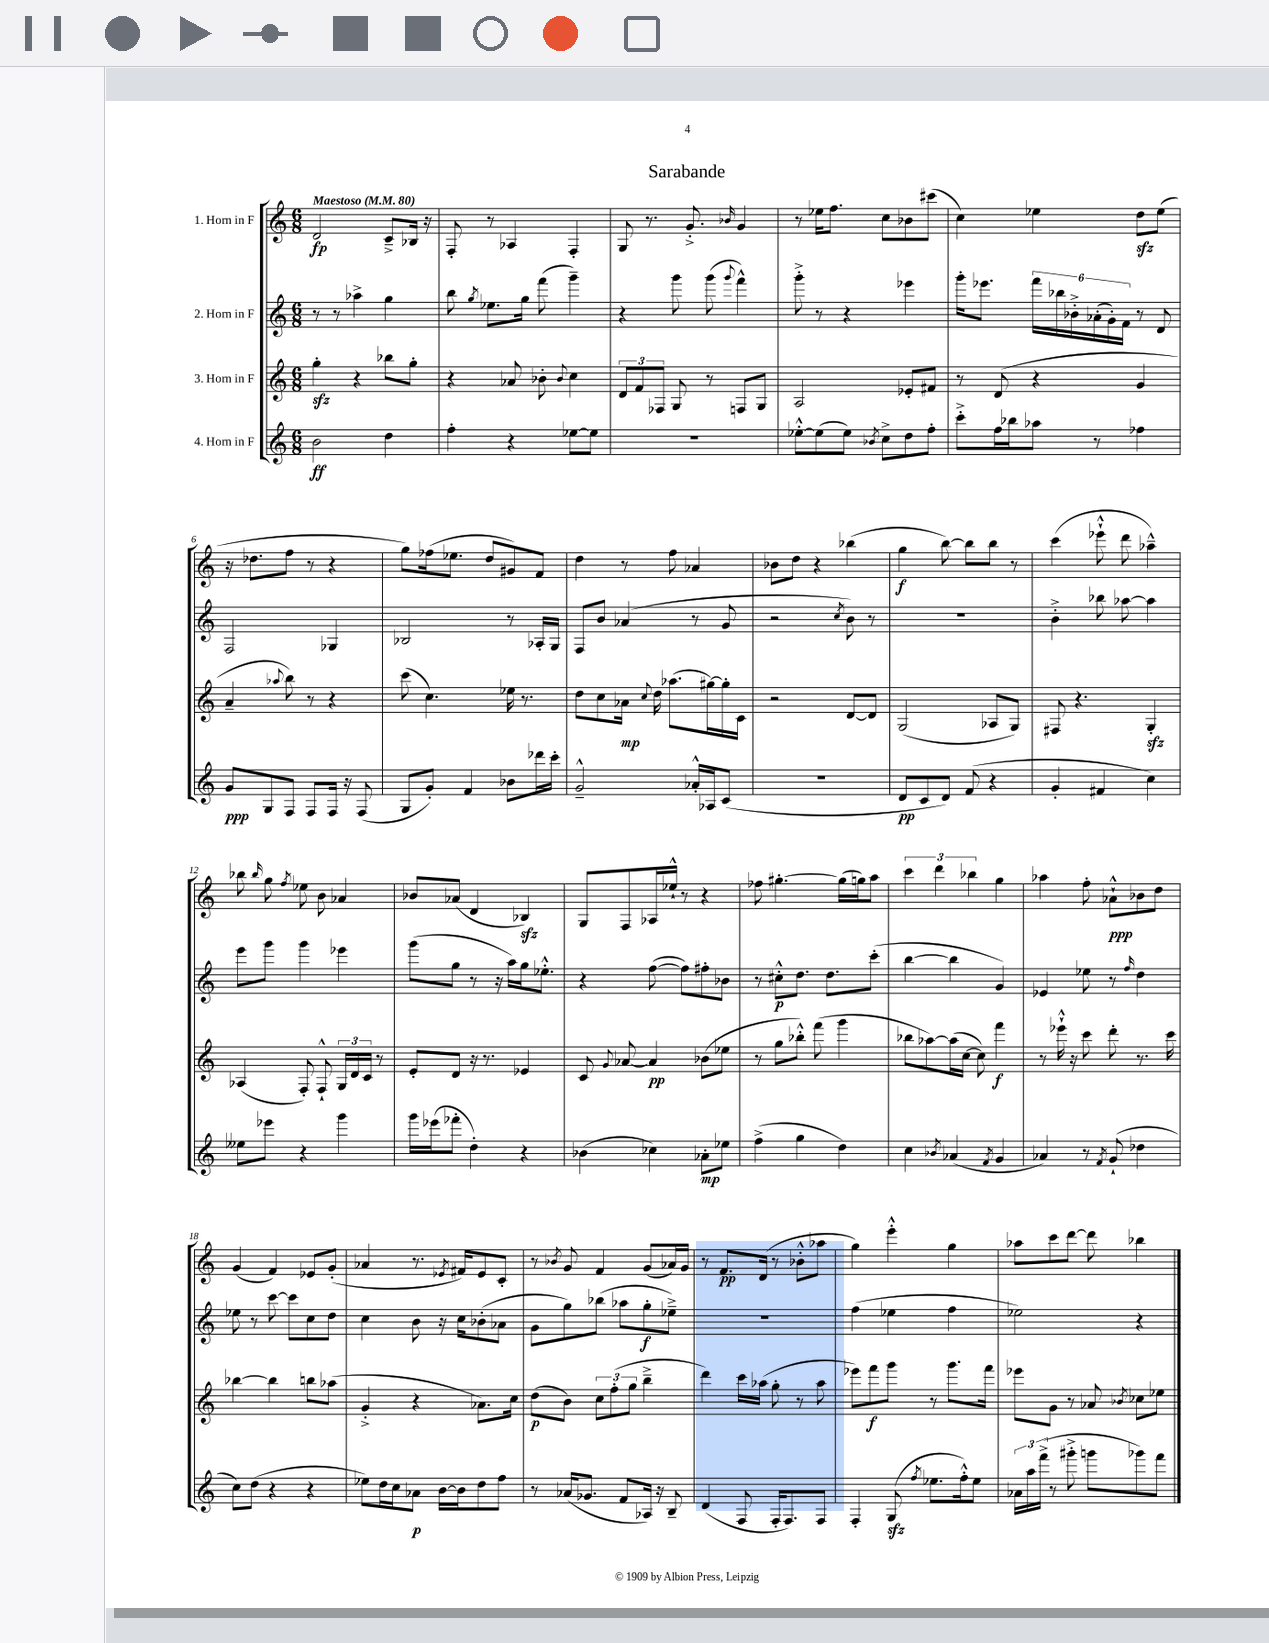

**kern	**kern	**kern	**kern
*staff4	*staff3	*staff2	*staff1
*clefG2	*clefG2	*clefG2	*clefG2
*k[]	*k[]	*k[]	*k[]
*M6/8	*M6/8	*M6/8	*M6/8
*MM80	*MM80	*MM80	*MM80
2b	4gg'	8r	2d
.	.	8r	.
.	4r	4aa-^	.
4dd	8bb-	4gg	8c~^
.	8gg'	.	16B-
.	.	.	16r
=	=	=	=
4ff'	4r	8bb	8F'
.	.	8qgg	.
.	.	8.ee-	8r
4r	8a-	.	4A-
.	.	16gg	.
.	8b-'	(8fff	.
.	8qqb-	.	.
[8ee-	4cc	4ggg~)	4F'
8ee-]	.	.	.
=	=	=	=
2.r	12d	4r	8G
.	12f	.	.
.	.	.	8.r
.	12F-	.	.
.	8G	8ggg	.
.	.	.	8.g'^
.	8r	(8ggg	.
.	.	8qqggg	16qqb-
.	8F	4fff^^)	4g
.	8G	.	.
=	=	=	=
[8ee-'^^	2A	8ggg'^	8r
(8ee-]	.	8r	16ee-
.	.	.	8.ff
8ee-)	.	4r	.
8qb-	.	.	.
8cc^	.	.	8cc
8dd	8e-'	4eee-	8b-
8ff'	8f#	.	(8ccc#
=	=	=	=
8ccc'^	8r	16ggg'	4cc)
.	.	8.eee-	.
16ff	(8d	.	.
16bb-	.	.	.
8aa-	4r	24fff	4ee-
.	.	24bb-	.
.	.	24b-'^	.
8r	.	(24a-'	.
.	.	24g')	.
.	.	24f	.
4ff-	4g	8r	8dd
.	.	8d	(8ee-
=	=	=	=
8g	4a~	2F	16r
.	.	.	8.dd-
8G	.	.	.
.	8qqaa-	.	.
8F	8bb)	.	8ff
8F	8r	.	8r
16F	4r	4G-	4r
16r	.	.	.
(8F	.	.	.
=	=	=	=
8G	(8ccc	2B-	8gg)
8g')	4.cc)	.	(16ff-
.	.	.	8.ee-
4f	.	.	.
.	.	.	8dd
8b-	16ee-	8r	8g#)
.	8.r	.	.
16ddd-	.	16A-'	8f
16ccc'	.	16G	.
=	=	=	=
2g~^^	8dd	8F	4dd
.	8cc	8b	.
.	16a-	(4a-	8r
.	8qqcc	.	.
.	16dd	.	.
.	(8.aa-	.	8ff
16a-'^^	.	8r	4a-
16A-	[16gg#)	.	.
(8c	16gg#']	8g	.
.	16c	.	.
=	=	=	=
2.r	2r	2r	8b-
.	.	.	8dd
.	.	.	4r
.	.	8qcc	.
.	[8d	8b)	(4bb-
.	8d]	8r	.
=	=	=	=
8d	(2G	2.r	4gg
8c	.	.	.
8d)	.	.	[8bb)
(8f	.	.	8bb]
4r	8A-	.	8bb
.	8G)	.	8r
=	=	=	=
4g'	8F#	4b'^	(4ccc
.	4.r	.	.
4f#	.	8bb-	8eee-`^^
.	.	[8aa-	8ddd
4cc)	4G'	4aa-]	4aa-~^^)
=	=	=	=
8ee--	(4A-	8eee	8bb-
.	.	.	16qqbb-
8eee-	.	8ggg	8gg
.	.	.	8qff
4r	8F')	4ggg	8ee-
.	8F`^^	.	8b
4ggg	24G	4eee-	4a-
.	24d	.	.
.	24c	.	.
.	8r	.	.
=	=	=	=
16ggg	8e'	(8ggg	8b-
(16eee-	.	.	.
8fff-'	8d	8gg	(8a-
4dd')	16r	8r	4d
.	8.r	.	.
.	.	16r	.
.	.	16aa)	.
4r	4e-	16gg	4B-)
.	.	8.ee-'^^	.
=	=	=	=
(4b-	8c	4r	8G
.	8qqg	.	.
.	[8a-	.	8F
4cc-)	4a-]	([8ff	16A-
.	.	.	16ee-`^^
.	.	8ff])	8r
8a-'	(8b-	8ff#'	4r
8ee-	8ee-	8b-	.
=	=	=	=
(4ff^	8r	8r	8ff-
.	8gg	8cc#'^^	[4.gg#'
4gg	8bb-'^^)	8.dd	.
.	(8fff	.	.
.	.	8.dd	.
4dd)	4ggg	.	(16gg#]
.	.	.	16gg)
.	.	(8ccc'	8aa
=	=	=	=
4cc	8bb-	[4bb	6ccc
.	[8aa-)	.	.
.	.	.	6ddd
8qb-	.	.	.
(4a-	(16aa-]	4bb]	.
.	[16cc	.	.
.	.	.	6bb-
.	8cc])	.	.
8qf	.	.	.
4g	4fff	4g)	4gg
=	=	=	=
4a-)	8r	4e-	4aa-
.	16eee-`^^	.	.
.	16r	.	.
8r	8ccc	8ee-	8ff'
8qf	.	.	.
(8g`	8ddd'	8r	8a-`^^
.	.	16qqff	.
4dd-	8.r	4dd	8b-
.	.	.	8dd
.	16ccc	.	.
=	=	=	=
8cc)	[4bb-	8ee-	(4g
(8dd	.	8r	.
4r	4bb-]	[8ccc	4f)
.	.	8ccc]	.
4r	8bb	8cc	8e-
.	(8aa-	8dd	(8g'
=	=	=	=
8ee-)	4g'^	4cc	4a-
16dd	.	.	.
16cc	.	.	.
8a-	4r	8b	8.r
[16b	.	16r	.
.	.	.	8qe-
16b]	.	16cc	16f#)
8dd	8.a-)	(8b-'	8e-
8ff	.	8a-	8c'
.	16cc	.	.
=	=	=	=
8r	(8dd	8g	8r
.	.	.	8qb-
(16a-	8b)	8gg)	8g
8.g-	.	.	.
.	12cc	(8bb-	4f
.	(12ff'	.	.
8f	.	8aa-	.
.	12gg	.	.
16A-)	4bb~^	8gg'	(8g
16r	.	.	.
8B~	.	8ee-~^)	16a-)
.	.	.	16g
=	=	=	=
(4d	4ddd)	2.r	8r
.	.	.	8.f
8F	16ccc	.	.
.	(16aa-	.	(16d
16F'	8gg'	.	8r
8.F)	.	.	.
.	8r	.	8b-'^^
8F	8aa-	.	8aa-
=	=	=	=
4F'	8eee-)	(4ff	4gg)
.	8fff	.	.
(8G	8ggg	4ee-	4eee'^^
8qff	.	.	.
8.ee-	8r	.	.
.	8.ggg	4ff	4gg
16ff'^^)	.	.	.
8ee-	.	.	.
.	16fff	.	.
=	=	=	=
24a-	8eee-	2ee-)	8aa-
24aa	.	.	.
(24fff^	.	.	.
8r	8g	.	8ccc
8ggg#'^	8r	.	[8ddd
8ggg	8a-	.	8ddd]
.	8qb-	.	.
8ggg-)	8cc-	4r	4bb-
8fff	8ee-	.	.
==	==	==	==
*-	*-	*-	*-
